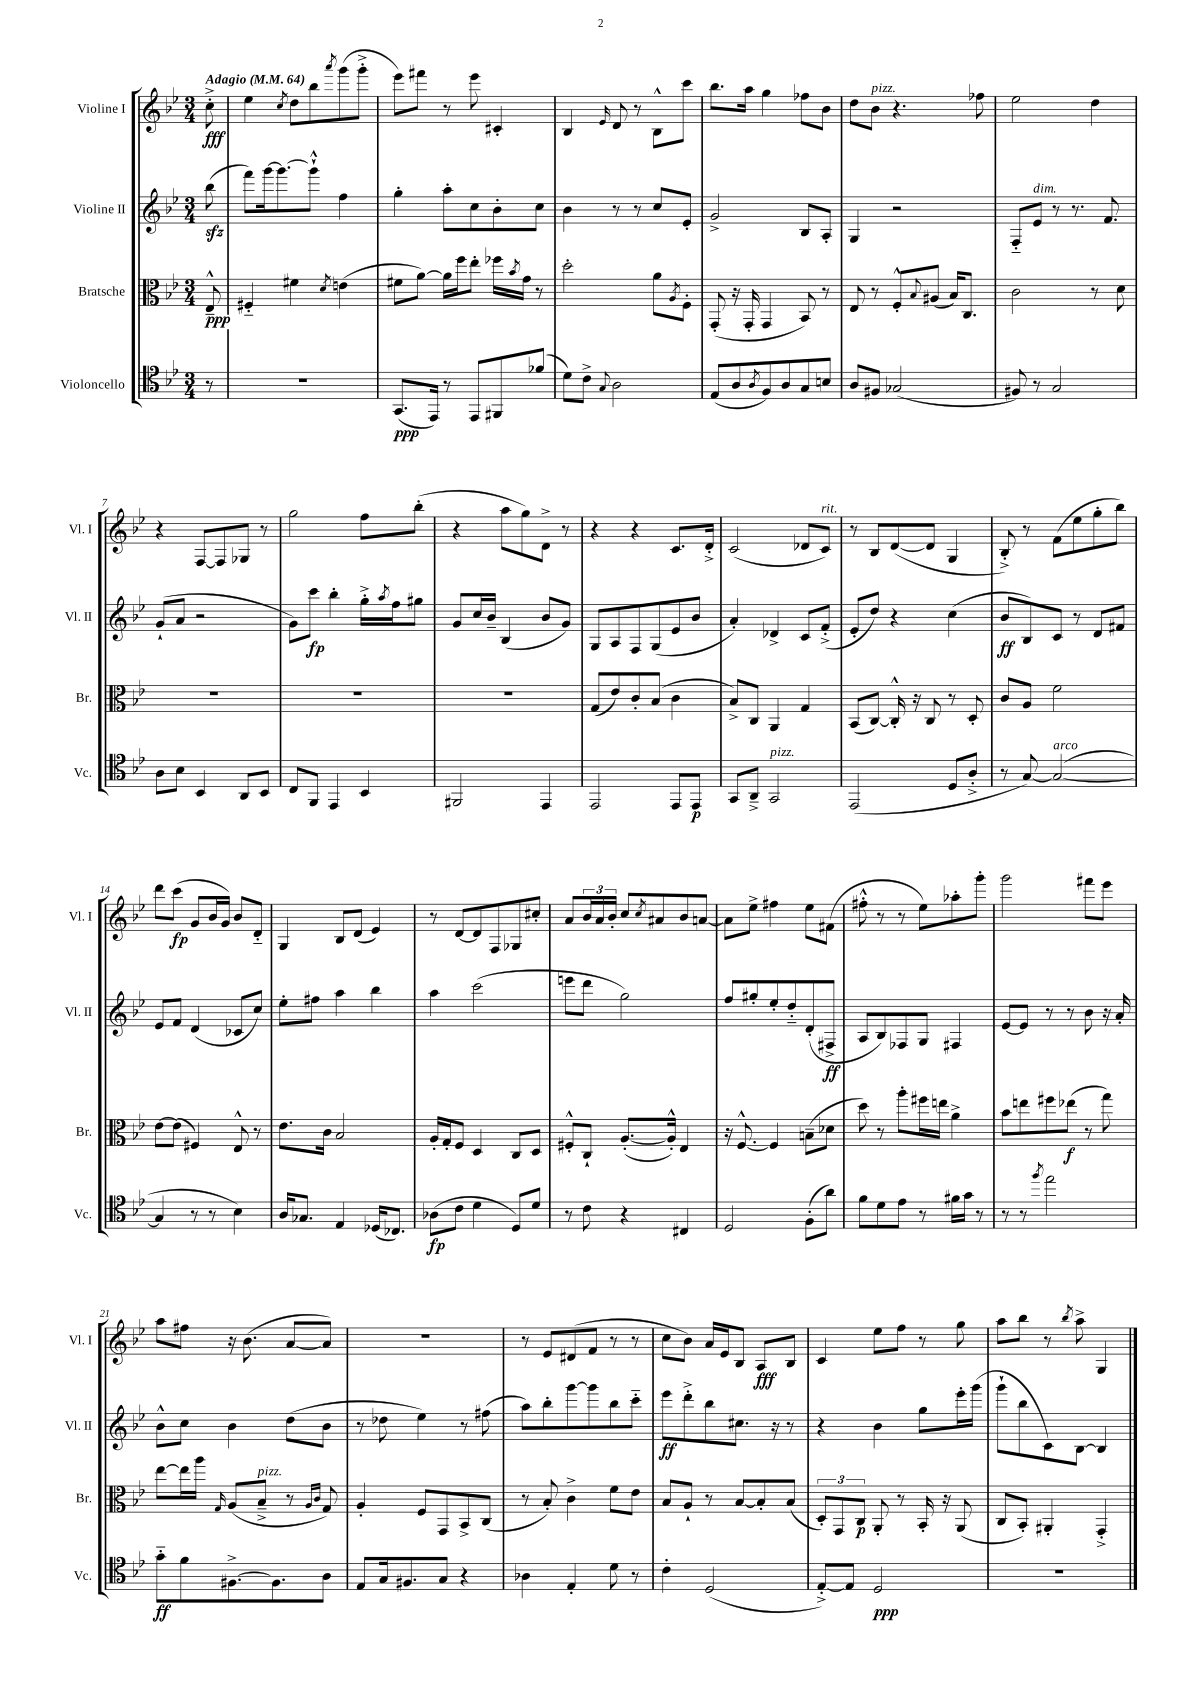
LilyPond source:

<<
\new StaffGroup <<
\new Staff = "s0" \with { instrumentName = "Violine I" shortInstrumentName = "Vl. I" } {
    \clef treble \key bes \major \numericTimeSignature \time 3/4 \partial 8 \tempo "Adagio" 4 = 64
    c''8-.->\fff |
    ees''4 \acciaccatura { c''8 } d''8 bes''8 \acciaccatura { a'''8 } g'''8( g'''8-.-> |
    ees'''8) fis'''8 r8 ees'''8 cis'4-. |
    bes4 \grace { ees'16 } d'8 r8 bes8-^ c'''8 |
    bes''8. a''16 g''4 fes''8 bes'8 |
    d''8 bes'8^\markup { \italic "pizz." } r4. fes''8 |
    ees''2 d''4 |
    r4 f8~ f8 ges8 r8 |
    g''2 f''8 bes''8-.( |
    r4 a''8 g''8) d'8-> r8 |
    r4 r4 c'8. d'16-.-> |
    c'2( des'8 c'8^\markup { \italic "rit." }) |
    r8 bes8 d'8~( d'8 g4 |
    bes8-.->) r8 f'8( ees''8 g''8-. bes''8) |
    d'''8 c'''8\fp( g'8 bes'16 g'16) bes'8 d'8-_ |
    g4 bes8 d'8( ees'4) |
    r8 d'8~ d'8 f8 ges8 cis''8-. |
    a'8 \tuplet 3/2 { bes'16 a'16 bes'16-. } c''8 \acciaccatura { c''8 } ais'8 bes'8 a'8~ |
    a'8 ees''8-> fis''4 ees''8 fis'8( |
    fis''8-.-^ r8 r8 ees''8) aes''8-. g'''8-. |
    g'''2 fis'''8 ees'''8 |
    a''8 fis''8 r16 bes'8.( a'8~ a'8) |
    R2. |
    r8 ees'8 dis'8( f'8 r8 r8 |
    c''8 bes'8) a'16 ees'16 bes8 a8\fff bes8 |
    c'4 ees''8 f''8 r8 g''8 |
    a''8 bes''8 r8 \acciaccatura { bes''8 } a''8-> g4 \bar "|." |
}
\new Staff = "s1" \with { instrumentName = "Violine II" shortInstrumentName = "Vl. II" } {
    \clef treble \key bes \major \numericTimeSignature \time 3/4 \partial 8
    bes''8\sfz( |
    f'''8) g'''16~ g'''8.~ g'''8-!-^ f''4 |
    g''4-. a''8-. c''8 bes'8-. c''8 |
    bes'4 r8 r8 c''8 ees'8-. |
    g'2-> bes8 a8-. |
    g4 r2 |
    f8-_ ees'8^\markup { \italic "dim." } r8 r8. f'8. |
    g'8-!( a'8 r2 |
    g'8) c'''8\fp bes''4-. g''16-.-> \acciaccatura { a''8 } f''16 gis''8 |
    g'8 c''16 bes'16-- bes4( bes'8 g'8) |
    g8 a8 f8 g8( ees'8 bes'8 |
    a'4-.) des'4-> c'8 f'8-.->( |
    ees'8-. d''8) r4 c''4( |
    bes'8\ff bes8) c'8 r8 d'8 fis'8 |
    ees'8 f'8 d'4( ces'8 c''8) |
    ees''8-. fis''8 a''4 bes''4 |
    a''4 c'''2( |
    e'''8 d'''8 g''2) |
    f''8 gis''8-. ees''8-. d''8-_ d'8-.( fis8->\ff |
    a8 bes8) fes8 g8 fis4 |
    ees'8~ ees'8 r8 r8 bes'8 r16 a'16-. |
    bes'8-^ c''8 bes'4 d''8( bes'8 |
    r8 des''8 ees''4) r8 fis''8( |
    a''8) bes''8-. g'''8~ g'''8 bes''8 c'''8-_ |
    ees'''8\ff d'''8-.-> bes''8 cis''8. r16 r8 |
    r4 bes'4 g''8 ees'''16-. g'''16( |
    g'''8-! bes''8 c'8) bes8~ bes4 \bar "|." |
}
\new Staff = "s2" \with { instrumentName = "Bratsche" shortInstrumentName = "Br." } {
    \clef alto \key bes \major \numericTimeSignature \time 3/4 \partial 8
    ees8---^\ppp |
    fis4-_ fis'4 \acciaccatura { d'8 } e'4( |
    fis'8 a'8~) a'16 f''16 ees''8-. fes''16 \acciaccatura { bes'8 } g'16 r8 |
    d''2-. a'8 \acciaccatura { a8 } f8-. |
    g,8-.( r16 g,16-. g,4 bes,8) r8 |
    ees8 r8 f8-.-^ \appoggiatura { bes8 } ais8( bes16) c8. |
    c'2 r8 d'8 |
    R2. |
    R2. |
    R2. |
    g8( ees'8) c'8-. bes8( c'4 |
    bes8->) c8 a,4 g4 |
    bes,8( c8~) c16-.-^ r16 c8 r8 d8-. |
    c'8 a8 f'2 |
    ees'8~ ees'8( fis4) ees8-^ r8 |
    ees'8. c'16 bes2 |
    a16-. g16-. f8 d4 c8 d8 |
    fis8-.-^ c8-! a8.~-.( a16-.-^) ees4 |
    r16 f8.~-^ f4 b8--( des'8 |
    d''8) r8 a''8-. fis''16 e''16 a'4-> |
    bes'8 e''8 fis''8 ees''8\f( r8 g''8) |
    ees''8~ ees''16 a''16 \grace { g16 } a8( bes8--->^\markup { \italic "pizz." } r8 \grace { a16 c'16 } g8) |
    a4-. f8 g,8 bes,8-> c8( |
    r8 bes8-.) c'4-> f'8 ees'8 |
    bes8 a8-! r8 bes8~ bes8-. bes8( |
    \tuplet 3/2 { d8-.) g,8 c8\p } a,8-. r8 bes,16-. r16 a,8( |
    c8 bes,8-.) ais,4-. g,4-.-> \bar "|." |
}
\new Staff = "s3" \with { instrumentName = "Violoncello" shortInstrumentName = "Vc." } {
    \clef tenor \key bes \major \numericTimeSignature \time 3/4 \partial 8
    r8 |
    R2. |
    g,8.\ppp( ees,16) r8 ees,8 fis,8 fes'8( |
    d'8) c'8-> \appoggiatura { g8 } a2 |
    ees8( a8 \acciaccatura { a8 } f8) a8 g8 b8 |
    a8 fis8 ges2( |
    fis8) r8 g2 |
    a8 bes8 bes,4 a,8 bes,8 |
    c8 f,8 ees,4 bes,4 |
    fis,2 ees,4 |
    ees,2 ees,8 ees,8\p |
    g,8 a,8---> g,2^\markup { \italic "pizz." } |
    ees,2( d8 a8-.-> |
    r8 g8~) g2~^\markup { \italic "arco" }( |
    g4 r8 r8 bes4) |
    a16 ges8. ees4 des16( ces8.) |
    aes8\fp( c'8 d'4 d8) d'8 |
    r8 c'8 r4 cis4 |
    d2 f8-.( a'8) |
    f'8 d'8 ees'8 r8 fis'16 g'16 r8 |
    r8 r8 \acciaccatura { f''8 } ees''2 |
    g'8-_\ff f'8 fis8.~-> fis8. a8 |
    ees8 g16 fis8. g8 r4 |
    aes4 ees4-. d'8 r8 |
    c'4-. d2( |
    ees8~-.->) ees8 d2\ppp |
    R2. \bar "|." |
}
>>
>>
